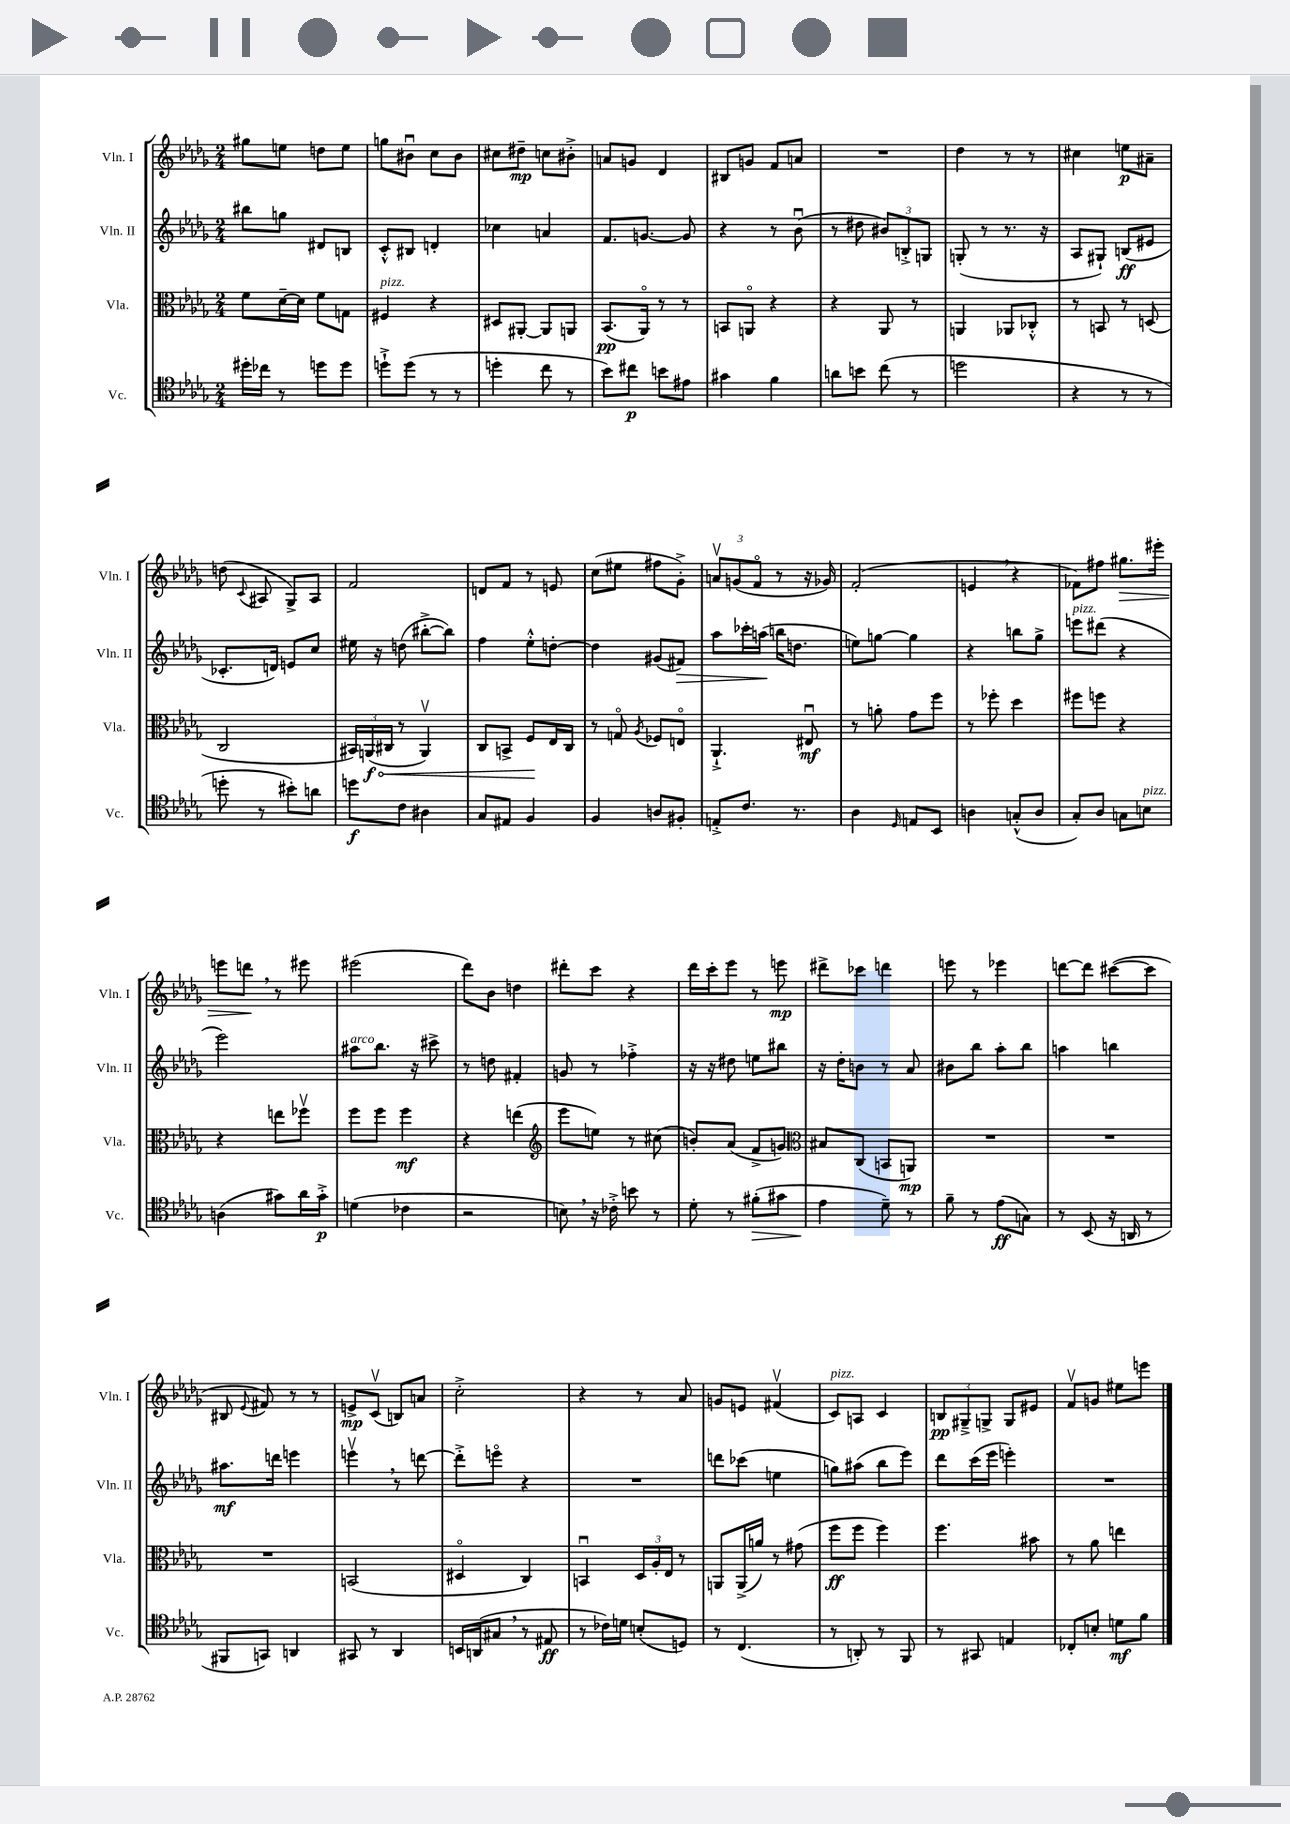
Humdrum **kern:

**kern	**dynam	**kern	**dynam	**kern	**dynam	**kern	**dynam
*part4	*part4	*part3	*part3	*part2	*part2	*part1	*part1
*staff4	*staff4	*staff3	*staff3	*staff2	*staff2	*staff1	*staff1
*I"Vc.	*	*I"Vla.	*	*I"Vln. II	*	*I"Vln. I	*
*I'Vc.	*	*I'Vla.	*	*I'Vln. II	*	*I'Vln. I	*
*clefC4	*	*clefC3	*	*clefG2	*	*clefG2	*
*k[b-e-a-d-g-]	*	*k[b-e-a-d-g-]	*	*k[b-e-a-d-g-]	*	*k[b-e-a-d-g-]	*
*M2/4	*	*M2/4	*	*M2/4	*	*M2/4	*
=2	=2	=2	=2	=2	=2	=2	=2
16dd#X'\LL	.	8f\L	.	8bb#X\L	.	8gg#X\L	.
16cc-X\JJ	.	.	.	.	.	.	.
8r	.	[16d-~\L	.	8ggn\J	.	8een\J	.
.	.	16d-\JJ]	.	.	.	.	.
8ddn\L	.	8f\L	.	8d#X/L	.	8ddn\L	.
8dd\J	.	8Gn\J	.	8Bn/J	.	8ee\J	.
=3	=3	=3	=3	=3	=3	=3	=3
!	!	!LO:TX:a:i:t=pizz.	!	!	!	!	!
8ddn`^\L	.	4F#X/	.	8c'^^/L	.	8ggn\L	.
(8dd\J	.	.	.	8B#X/J	.	8b#Xu\J	.
8r	.	4r	.	4dn'/	.	8cc\L	.
8r	.	.	.	.	.	8b#\J	.
=4	=4	=4	=4	=4	=4	=4	=4
4ddn'\	.	8D#X/L	.	4cc-X\	.	8cc#X\L	.
.	.	[8AA#X'/J	.	.	.	8dd#X~\J	mp
8cc\	.	8AA#/L]	.	4an/	.	8ccn\L	.
8r	.	8AAn/J	.	.	.	8b#X'^\J	.
=5	=5	=5	=5	=5	=5	=5	=5
8b-\L)	.	(8.BB-/L	pp	8.f/L	.	8an/L	.
8cc#X\J	p	.	.	.	.	8gn/J	.
.	.	16AA-/Jk)	.	[8.gn/J	.	.	.
8bn\L	.	8r	.	.	.	4d-/	.
8e#X\J	.	8r	.	8g/]	.	.	.
=6	=6	=6	=6	=6	=6	=6	=6
4g#X\	.	8BBn/L	.	4r	.	8B#X/L	.
.	.	8AAn/J	.	.	.	8gn/J	.
4f\	.	4r	.	8r	.	8f/L	.
.	.	.	.	(8b-u\	.	8an/J	.
=7	=7	=7	=7	=7	=7	=7	=7
8an\L	.	4r	.	8r	.	2r	.
8bn\J	.	.	.	8dd#X\	.	.	.
(8cc\	.	8AA-/	.	12b#X/L)	.	.	.
.	.	.	.	12Bn'^/	.	.	.
8r	.	8r	.	.	.	.	.
.	.	.	.	12Gn/J	.	.	.
=8	=8	=8	=8	=8	=8	=8	=8
2ddn\	.	4AAn/	.	(8Gn'/	.	4dd-\	.
.	.	.	.	8r	.	.	.
.	.	8AA-X/L	.	8.r	.	8r	.
.	.	8C-X'^^/J	.	.	.	8r	.
.	.	.	.	16r	.	.	.
=9	=9	=9	=9	=9	=9	=9	=9
4r	.	8r	.	8A-/L	.	4cc#X\	.
.	.	8BBn/	.	8G#X`/J)	.	.	.
8r	.	8r	.	(8Bn/L	ff	8een\L	p
8r	.	(8Dn/	.	8e#X/J	.	8a#X~\J	.
!!LO:LB:g=z
=10	=10	=10	=10	=10	=10	=10	=10
8ddn'\	.	2C/	.	8.c-X'/L	.	(8ddn\	.
.	.	.	.	.	.	8qqc/	.
8r	.	.	.	.	.	8A#X/	.
.	.	.	.	16dn/Jk)	.	.	.
8b#X'\L)	.	.	.	8en/L	.	8G-^/L)	.
8an\J	.	.	.	8cc/J	.	8A#/J	.
=11	=11	=11	=11	=11	=11	=11	=11
8ddn\L	f	24BB#X/LL)	.	16ee#X\	.	2f/	.
!	!	!	!LO:HP:b	!	!	!	!
.	.	(24AAn/	< f	.	.	.	.
.	.	.	.	16r	.	.	.
.	.	24C#X/JJ	.	.	.	.	.
8c\J	.	8r	.	(8ddn\	.	.	.
4A#X\	.	4AAv/)	.	[8bb#X'^\L	.	.	.
.	.	.	.	8bb#\J])	.	.	.
=12	=12	=12	=12	=12	=12	=12	=12
8G-/L	.	8C/L	.	4ff\	.	8dn/L	.
8E#X/J	.	8BBn^/J	.	.	.	8f/J	.
4F/	.	8F/L	.	8ee-'^^\L	.	8r	.
.	.	16E-/L	[	[8ddn'\J	.	8en/	.
.	.	16C/JJ	.	.	.	.	.
=13	=13	=13	=13	=13	=13	=13	=13
4F/	.	8r	.	4dd\]	.	(8cc\L	.
.	.	8Gn/	.	.	.	8ee#X\J	.
.	.	8qA-/	.	.	.	.	.
8An/L	.	8F-X/L	.	(8g#X/L	.	8ff#X\L	.
!	!	!	!	!	!LO:HP:b	!	!
8F#X'/J	.	8En/J	.	8f#X/J)	>	8g-'^\J)	.
=14	=14	=14	=14	=14	=14	=14	=14
8En'^/L	.	4.AA-`^/	.	8aa-\L	.	12anv/L	.
.	.	.	.	.	.	(12gn/	.
8.c/J	.	.	.	16ccc-X'\L	.	.	.
.	.	.	.	.	.	12f/J	.
.	.	.	.	(16aan\JJ	.	.	.
.	.	.	.	16bbn\KL	]	8r	.
8.r	.	.	.	8.ddn\J	.	.	.
.	.	8E#Xu/	mf	.	.	16r	.
.	.	.	.	.	.	16g-X/)	.
=15	=15	=15	=15	=15	=15	=15	=15
4A-\	.	8r	.	8een\L)	.	(2f'/	.
.	.	8an'\	.	[8ggn\J	.	.	.
16qqD-/	.	.	.	.	.	.	.
8En/L	.	8g-\L	.	4gg\]	.	.	.
8BB-/J	.	8ff\J	.	.	.	.	.
=16	=16	=16	=16	=16	=16	=16	=16
4An\	.	8r	.	4r	.	4en,/	.
.	.	8ff-X'\	.	.	.	.	.
(8Gn'^^/L	.	4dd-\	.	8bbn\L	.	4r	.
8A/J	.	.	.	8gg-^\J	.	.	.
=17	=17	=17	=17	=17	=17	=17	=17
!	!	!	!	!LO:TX:a:i:t=pizz.	!	!	!
8G-'/L)	.	8ff#X\L	.	8eeen\L	.	8f-X\L)	.
8A-/J	.	8ffn\J	.	(8ddd#X\J	.	8ff#X\J	.
!	!	!	!	!	!	!	!LO:HP:b
8Gn\L	.	4r	.	4r	.	8.gg#X\L	>
!LO:TX:a:i:t=pizz.	!	!	!	!	!	!	!
8Bn\J	.	.	.	.	.	.	.
.	.	.	.	.	.	16eee#X'\Jk	.
!!LO:LB:g=z
=18	=18	=18	=18	=18	=18	=18	=18
(4An\	.	4r	.	2eee-\)	.	8eeen\L	.
.	.	.	.	.	.	8dddn,\J	.
8g#X\L)	.	8een\L	.	.	.	8r	]
16a-\L	.	8ff-Xv\J	.	.	.	8eee#X\	.
16g#'^\JJ	p	.	.	.	.	.	.
=19	=19	=19	=19	=19	=19	=19	=19
!	!	!	!	!LO:TX:a:i:t=arco	!	!	!
(4dn\	.	8ff\L	.	8aa#X\L	.	(2eee#X\	.
.	.	8ff\J	.	8.bb-\J	.	.	.
4c-X\	.	4ff\	mf	.	.	.	.
.	.	.	.	16r	.	.	.
.	.	.	.	8ccc#X^\	.	.	.
=20	=20	=20	=20	=20	=20	=20	=20
2r	.	4r	.	8r	.	8ddd-\L)	.
.	.	.	.	8ddn\	.	8b-\J	.
.	.	(4een\	.	4f#X'/	.	4ddn\	.
=21	=21	=21	=21	=21	=21	=21	=21
*	*	*clefG2	*	*	*	*	*
8Bn,\)	.	8eee-\L	.	8gn/	.	8ddd#X'\L	.
16r	.	8een\J)	.	8r	.	8ccc\J	.
16c-X'^\	.	.	.	.	.	.	.
8bn\	.	8r	.	4ff-X'^\	.	4r	.
8r	.	(8cc#X\	.	.	.	.	.
=22	=22	=22	=22	=22	=22	=22	=22
8d-'\	.	8bn'/L)	.	16r	.	16ddd-\LL	.
.	.	.	.	16r	.	16ccc'\J	.
8r	.	(8a-/J	.	8dd#X\	.	8eee-\J	.
!	!LO:HP:b	!	!	!	!	!	!
(8f#X'\L	>	8f^/L	.	8een\L	.	8r	.
8g#X\J	.	8gn/J)	.	8bb#X\J	.	8eeen\	mp
=23	=23	=23	=23	=23	=23	=23	=23
*	*	*clefC3	*	*	*	*	*
4e-\	.	8B#X/L	.	16r	.	8ddd#X^\L	.
.	.	.	.	16dd-'\KL	.	.	.
.	.	(8C/J	.	8bn\J	.	8ccc-X\J	.
8d-~\)	]	8BBn/L	.	8r	.	4dddn\	.
8r	.	8AAn/J)	mp	8a-/	.	.	.
=24	=24	=24	=24	=24	=24	=24	=24
8f~\	.	2r	.	8b#X\L	.	8eeen\	.
8r	.	.	.	8bb-\J	.	8r	.
(8e-\L	ff	.	.	8aa-'\L	.	4eee-X\	.
8Gn\J)	.	.	.	8bb-\J	.	.	.
=25	=25	=25	=25	=25	=25	=25	=25
8r	.	2r	.	4aan\	.	[8dddn\L	.
(8BB-/	.	.	.	.	.	8ddd\J]	.
16r	.	.	.	4bbn\	.	([8ccc#X\L	.
16AAn/	.	.	.	.	.	.	.
8r	.	.	.	.	.	8ccc#\J]	.
!!LO:LB:g=z
=26	=26	=26	=26	=26	=26	=26	=26
8FF#X/L	.	2r	.	8.aa#X\L	mf	8B#X/	.
.	.	.	.	.	.	8qqe-/	.
8GGn/J)	.	.	.	.	.	8f#X/)	.
.	.	.	.	16dddn\Jk	.	.	.
4AAn/	.	.	.	4eeen\	.	8r	.
.	.	.	.	.	.	8r	.
=27	=27	=27	=27	=27	=27	=27	=27
8GG#X/	.	(2BBn/	.	4eeenv,\	.	8en^/L	mp
8r	.	.	.	.	.	(8cv/J	.
4AA-/	.	.	.	8r	.	8Bn/L)	.
.	.	.	.	[8dddn\	.	8an/J	.
=28	=28	=28	=28	=28	=28	=28	=28
16BBn/LL	.	4D#X/	.	8ddd'^\L]	.	2cc'^\	.
(16AAn/J	.	.	.	.	.	.	.
8G#X,/J	.	.	.	8eeen\J	.	.	.
8r	.	4C/)	.	4r	.	.	.
8E#X/	ff	.	.	.	.	.	.
=29	=29	=29	=29	=29	=29	=29	=29
8r	.	4BBnu/	.	2r	.	4r	.
16c-X\LL)	.	.	.	.	.	.	.
16dn\JJ	.	.	.	.	.	.	.
(8Bn'/L	.	24D-/LL	.	.	.	8r	.
.	.	24A-'/	.	.	.	.	.
.	.	24E-/JJ	.	.	.	.	.
8Dn/J)	.	8r	.	.	.	8a-/	.
=30	=30	=30	=30	=30	=30	=30	=30
8r	.	8AAn/L	.	8dddn\L	.	8gn/L	.
(4.C/	.	(16AA^/L	.	(8ccc-X\J	.	8en/J	.
.	.	16an/JJ)	.	.	.	.	.
.	.	8r	.	4een\	.	(4f#Xv/	.
.	.	(8g#X\	.	.	.	.	.
=31	=31	=31	=31	=31	=31	=31	=31
!	!	!	!	!	!	!LO:TX:a:i:t=pizz.	!
8r	.	8ff\L	ff	8ggn\L)	.	8c/L)	.
8AAn'/)	.	8ff\J	.	(8aa#X\J	.	8An/J	.
8r	.	4ff\)	.	8bb-\L	.	4c/	.
8FF/	.	.	.	8eee-\J)	.	.	.
=32	=32	=32	=32	=32	=32	=32	=32
8r	.	4.ff\	.	8ddd-\L	.	12Bn/L	pp
.	.	.	.	.	.	12G#X~^/	.
8GG#X/	.	.	.	(16ccc\L	.	.	.
.	.	.	.	.	.	12Gn^/J	.
.	.	.	.	16eee-\JJ	.	.	.
4En/	.	.	.	4eeen'\)	.	8G/L	.
.	.	8b#X\	.	.	.	8e#X/J	.
=33	=33	=33	=33	=33	=33	=33	=33
8C-X'/L	.	8r	.	2r	.	8fv/L	.
8Bn'/J	.	8a-\	.	.	.	8gn/J	.
8dn\L	mf	4een\	.	.	.	8ee#X\L	.
8f\J	.	.	.	.	.	8eeen\J	.
==	==	==	==	==	==	==	==
*-	*-	*-	*-	*-	*-	*-	*-
